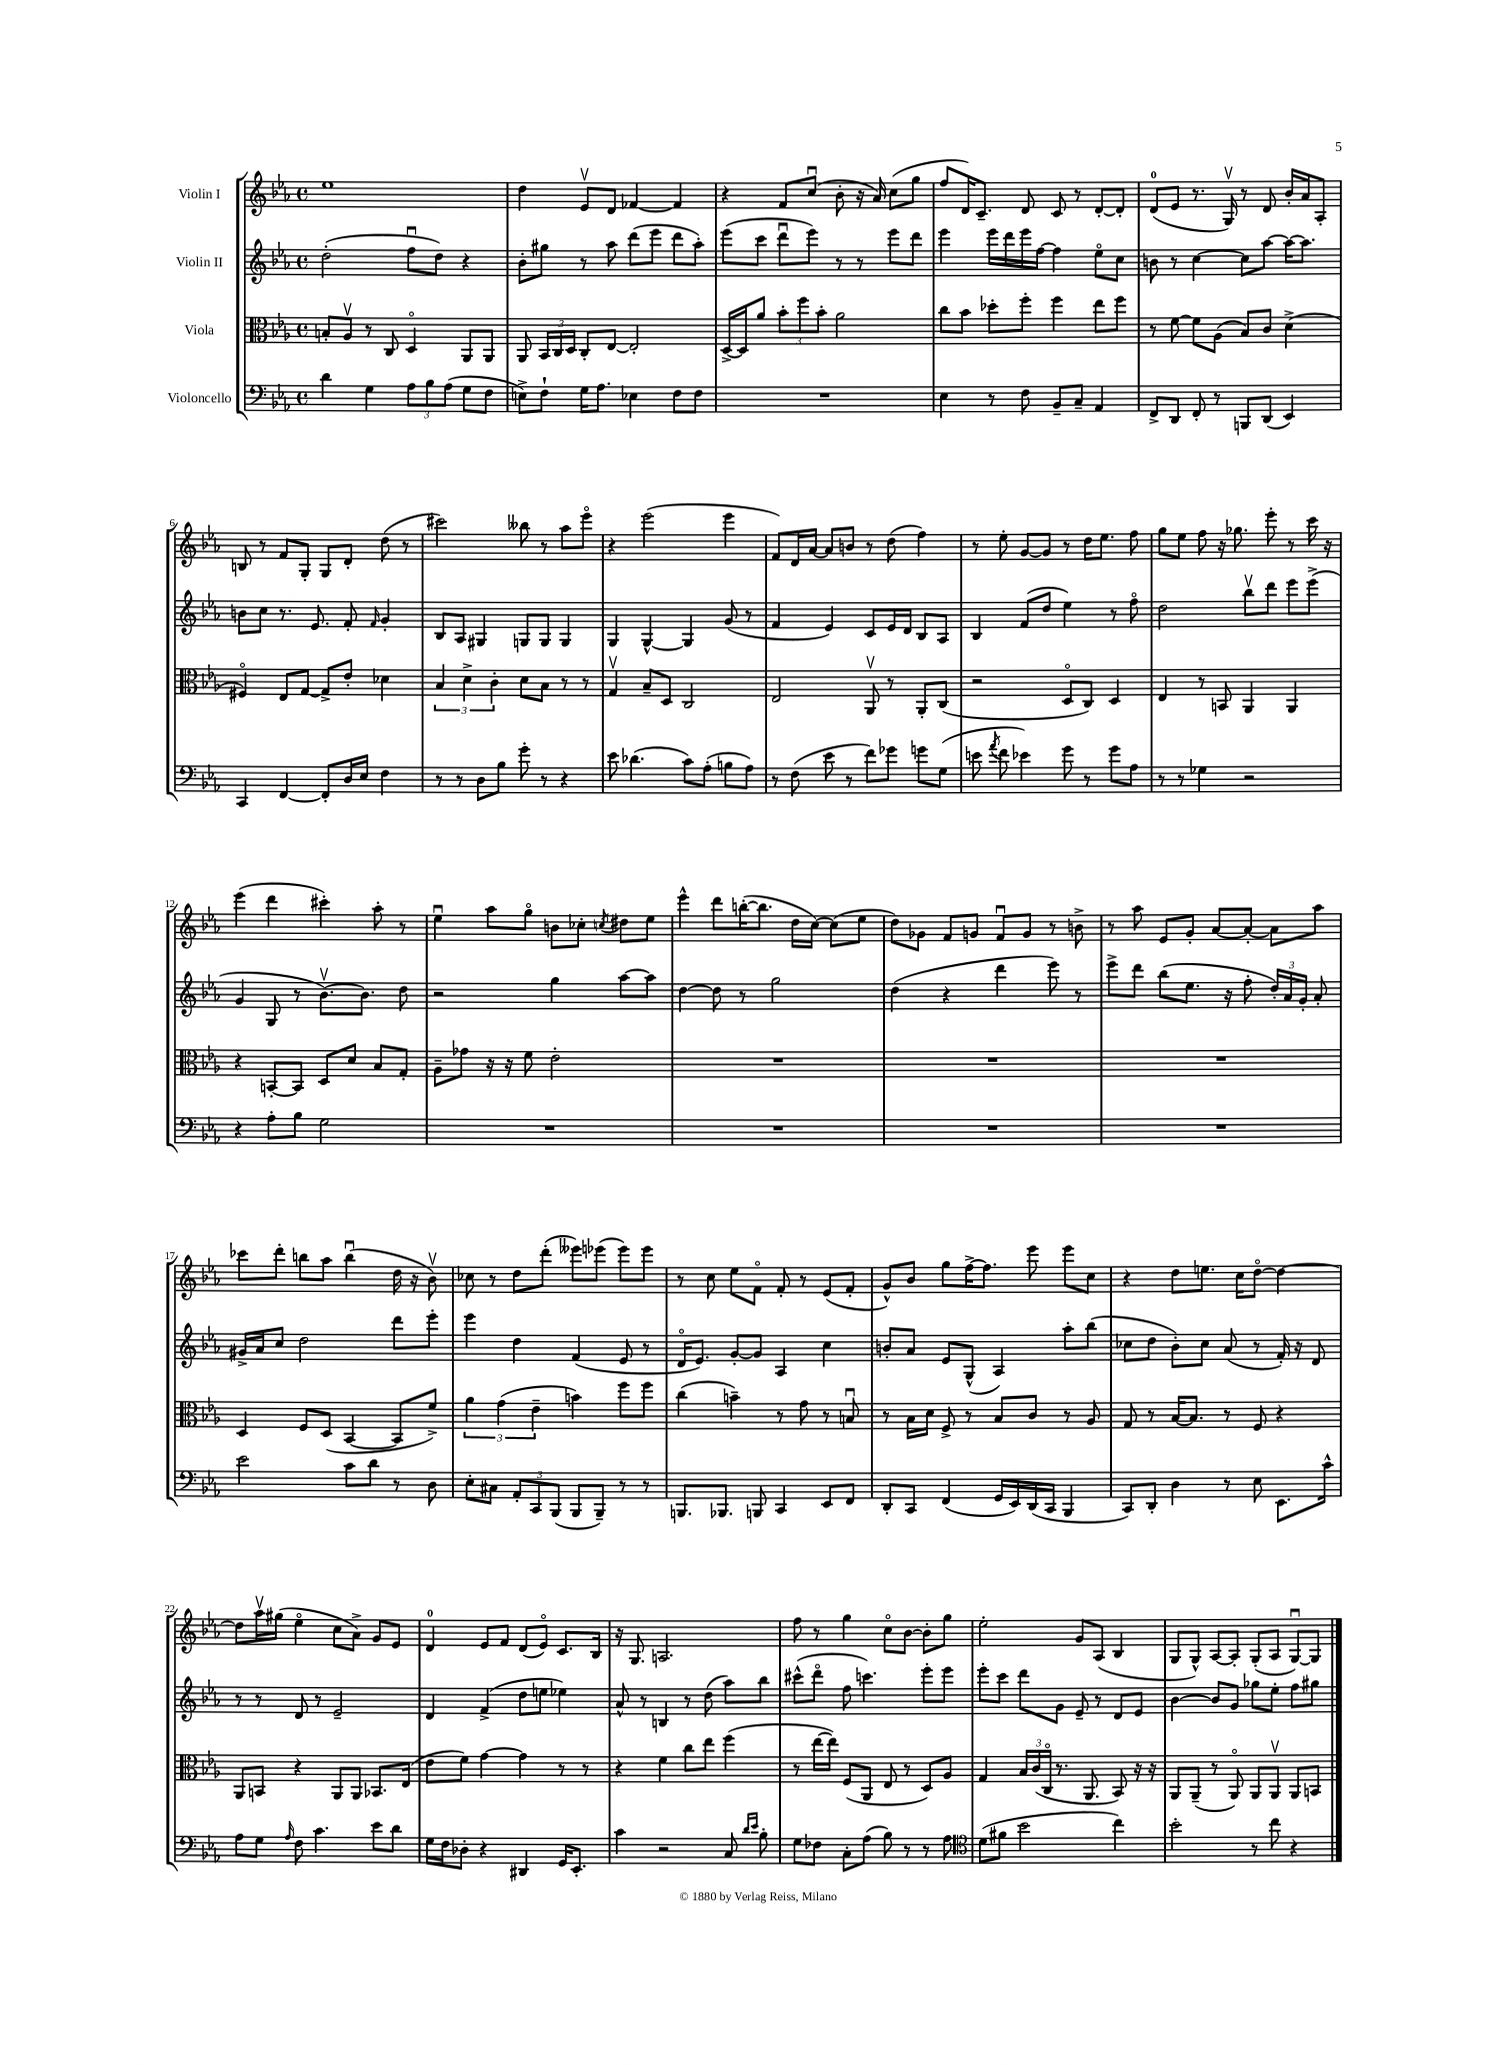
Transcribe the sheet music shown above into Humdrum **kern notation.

**kern	**kern	**kern	**kern
*staff4	*staff3	*staff2	*staff1
*clefF4	*clefC3	*clefG2	*clefG2
*k[b-e-a-]	*k[b-e-a-]	*k[b-e-a-]	*k[b-e-a-]
*M4/4	*M4/4	*M4/4	*M4/4
*met(c)	*met(c)	*met(c)	*met(c)
4d	8B'	(2dd'	1ee-
.	8A-v	.	.
4G	8r	.	.
.	8C	.	.
12A-	4Do	8ffu	.
12B-	.	.	.
.	.	8dd)	.
(12A-	.	.	.
8G	8AA-	4r	.
8F	8AA-	.	.
=	=	=	=
8E^)	8AA-	8b-'	4dd
8F`	24BB-	8gg#	.
.	24C	.	.
.	24D	.	.
16G	8C'	8r	8e-v
8.A-	.	.	.
.	[8E-	8aa-	8d
4E-	2E-']	(8ddd	[4f-
.	.	8eee-	.
8F	.	8ddd	4f-]
8F	.	8aa-')	.
=	=	=	=
1r	[16D^	(8eee-	4r
.	16D]	.	.
.	8a-	8ccc	.
.	12b-'	8dddu	8f
.	12ff	.	.
.	.	8eee-)	(8ccu
.	12b-'	.	.
.	2a-	8r	8b-'
.	.	8r	16r
.	.	.	16a-)
.	.	8eee-	(8cc
.	.	8ddd	8gg
=	=	=	=
4E-	8cc	4eee-	8ff
.	8b-	.	16d)
.	.	.	8.c~
8r	8dd-'	16eee-	.
.	.	16ddd	.
8F	8ff'	16eee-	8d
.	.	[16ff	.
8BB-~	4ff	4ff]	8c
8C~	.	.	8r
4AA-	8ee-	8ee-o	[8d'
.	8ff	8cc	8d']
=	=	=	=
8FF^	8r	8b	(8d
8DD	[8f	8r	8e-
8FF'	8f]	[4cc	8.r
8r	(8A-	.	.
.	.	.	16Gv)
8BBB	8B-)	8cc]	8r
(8DD	8c	[8aa-	8d
4EE-)	(4d^	16aa-_	16b-'
.	.	8.aa-]	16a-
.	.	.	8A-'
=	=	=	=
4CC	4F#o)	8b	8B
.	.	8cc	8r
[4FF	8E-	8.r	8f
.	[8G	.	8G'
.	.	8.e-	.
8FF']	8G^]	.	8G
16D	8e-'	8f'	8d'
16E-	.	.	.
.	.	16qqf	.
4F	4d-	4g'	(8dd
.	.	.	8r
=	=	=	=
8r	6B-	8B-	2ccc#)
8r	.	8A-	.
.	6d^	.	.
8D	.	4G#	.
.	6c'	.	.
8B-	.	.	.
8g'	8d	8G	8bb--
8r	8B-	8G	8r
4r	8r	4G	8aa-
.	8r	.	8eee-o
=	=	=	=
8e-	4Gv	4G	4r
(4.d-	.	.	.
.	8B-~	[4G^^	(2eee-
.	8D	.	.
8c)	2C	4G]	.
(8A-'	.	.	.
8B	.	(8g	4eee-
8A-)	.	8r	.
=	=	=	=
8r	2E-	4f	8f)
(8F	.	.	16d
.	.	.	[16a-
8e-	.	4e-)	8a-]
8r	.	.	8b
8f)	8AA-v	8c	8r
8g-	8r	16e-	(8dd
.	.	16d	.
8g	8AA-'	8B-	4ff)
(8G	(8C	8A-	.
=	=	=	=
8e	2r	4B-	8r
8qa-	.	.	.
8f	.	.	8ee-'
4e-)	.	(8f	[8g
.	.	8dd	8g]
8g	8Do	4ee-)	8r
8r	8C)	.	16dd
.	.	.	8.ee-
8g	4D	8r	.
8A-	.	8ffo	8ff
=	=	=	=
8r	4E-	2dd	8gg
8r	.	.	8ee-
4G-	8r	.	8ff
.	8BB	.	16r
.	.	.	8.gg-
2r	4AA-	8bb-v	.
.	.	8ddd	8eee-'
.	4AA-	8eee-	8r
.	.	(8eee-^	16ccc
.	.	.	16r
=	=	=	=
4r	4r	4g	(4eee-
8A-'	[8BB'	8G	4ddd
8B-	8BB]	8r	.
2G	8D	[8.b-v)	4ccc#')
.	8d	.	.
.	.	8.b-]	.
.	8B-	.	8aa-'
.	8G'	8dd	8r
=	=	=	=
1r	8A-~	2r	4ee-u
.	8g-	.	.
.	16r	.	8aa-
.	16r	.	.
.	8f	.	8ggo
.	2e-'	4gg	8b
.	.	.	8cc-'
.	.	.	8qcc
.	.	[8aa-	8dd#
.	.	8aa-]	8ee-
=	=	=	=
1r	1r	[4dd	4eee-^^
.	.	8dd]	8ddd
.	.	8r	([16bb'
.	.	.	8.bb]
.	.	2gg	.
.	.	.	16dd
.	.	.	[16cc)
.	.	.	(8cc]
.	.	.	8ee-
=	=	=	=
1r	1r	(4dd	8dd)
.	.	.	8g-
.	.	4r	8f
.	.	.	8g
.	.	4ddd	8fu
.	.	.	8g
.	.	8eee-)	8r
.	.	8r	8b^
=	=	=	=
1r	1r	8eee-^	8r
.	.	8ddd	8aa-
.	.	(8bb-	8e-
.	.	8.ee-	8g'
.	.	.	[8a-
.	.	16r	.
.	.	8ff'	8a-'_
.	.	24dd')	8a-]
.	.	24a-	.
.	.	24g'	.
.	.	8a-'	8aa-
=	=	=	=
2e-	4D	16g#^	8ccc-
.	.	16a-	.
.	.	8cc	8ddd'
.	8F	2dd	8bb
.	(8D	.	8aa-
8c	[4BB-	.	(4bbu
8d	.	.	.
8r	8BB-]	8ddd	16dd
.	.	.	16r
8D	8f^)	8eee-'	8b-v)
=	=	=	=
8E-'	6a-	4eee-	8cc-
8C#	.	.	8r
.	(6g	.	.
12AA-'	.	4dd	8dd
12CC	6e-~	.	.
.	.	.	(8ddd'
(12BBB-	.	.	.
8BBB-	4b)	(4f	8eee--)
8BBB-~)	.	.	(8eee-
8r	8ff	8e-	8eee-)
8r	8ff	8r	8eee-
=	=	=	=
8.BBB	(4cc	16do	8r
.	.	8.e-)	.
.	.	.	8cc
8.BBB-	.	.	.
.	4b~)	[8g'	8ee-
8BBB	.	8g]	8fo
4CC	8r	4A-	8f'
.	8g	.	8r
8EE-	8r	4cc	(8e-
8FF	8Bu	.	8f'
=	=	=	=
8DD'	8r	8b'	8g^^)
8CC	16B-	8a-	8b-
.	16d	.	.
(4FF	8F^	8e-	8gg
.	8r	(8G^^	[16ff^
.	.	.	8.ff]
16GG	8B-	4A-)	.
16EE-)	.	.	.
(16DD	8c	.	8eee-
16CC	.	.	.
4BBB-	8r	8aa-'	8eee-
.	8A-	(8bb-	8cc
=	=	=	=
8CC)	8G	8cc-	4r
8DD'	8r	8dd	.
4D	[16B-	8b-')	8dd
.	8.B-]	.	.
.	.	8cc-	8.ee
8r	8r	(8a-	.
.	.	.	16cc
8E-	8F	8r	[8ddo
8.EE-	4r	16f')	4dd_
.	.	16r	.
.	.	8d	.
16c^^	.	.	.
=	=	=	=
8A-	8AA-	8r	8dd]
8G	8BB	8r	16aa-v
.	.	.	(16gg#
16qqA-	.	.	.
8F	4r	8d	4ee-o
4.c	.	8r	.
.	8AA-	2e-~	8cc
.	8AA-	.	8a-^)
8e-	8.BB-	.	8g
8d	.	.	8e-
.	(16E-	.	.
=	=	=	=
16G	8e-	4d	4d
16F	.	.	.
8D-'	8f)	.	.
4r	[4g	(4f^	8e-
.	.	.	8f
4DD#	4g]	8dd	(8d
.	.	8ee	8e-o)
16GG	8r	4ee-)	8.c
8.EE-'	.	.	.
.	8r	.	.
.	.	.	16B-
=	=	=	=
4c	4r	8a-^^	16r
.	.	.	8.G
.	.	8r	.
2r	4f	4B	2.A
.	8cc	8r	.
.	8ee-	(8dd	.
8C	(4ff	8aa-)	.
16qqd	.	.	.
16qqe-	.	.	.
8B-'	.	8bb-	.
=	=	=	=
8G	8r	(8ccc#^^	8ff
8F-	[16ee-	8dddo	8r
.	16ee-])	.	.
8C'	(8F	8ff	4gg
(8A-	8AA-	4.ccc)	.
8B-)	8E-	.	8cco
8r	8r	.	[8b-
8r	8D)	8eee-'	8b-']
8A-	8A-	8eee-	8gg
=	=	=	=
*clefC4	*	*	*
(8d	4G	8eee-'	2ee-'
8f#	.	8ccc	.
2b-	24B-	8ddd	.
.	(24c	.	.
.	24Co	.	.
.	8.r	8g	.
.	.	8e-~	8g
.	8.AA-	.	.
.	.	8r	(8A-
4cc)	8BB-)	8d	4B-
.	16r	8e-	.
.	16r	.	.
=	=	=	=
2b-'	8AA-	[4b-	8G
.	(8AA-~	.	8G^^)
.	8r	8b-]	[8A-
.	8AA-o)	8g	8A-']
8r	8AA-	8gg-	(8G'
8cc	8AA-v	8ee-'	8A-
4r	8AA-	8ff	[8Gu)
.	8BB	8gg#	8G]
==	==	==	==
*-	*-	*-	*-
